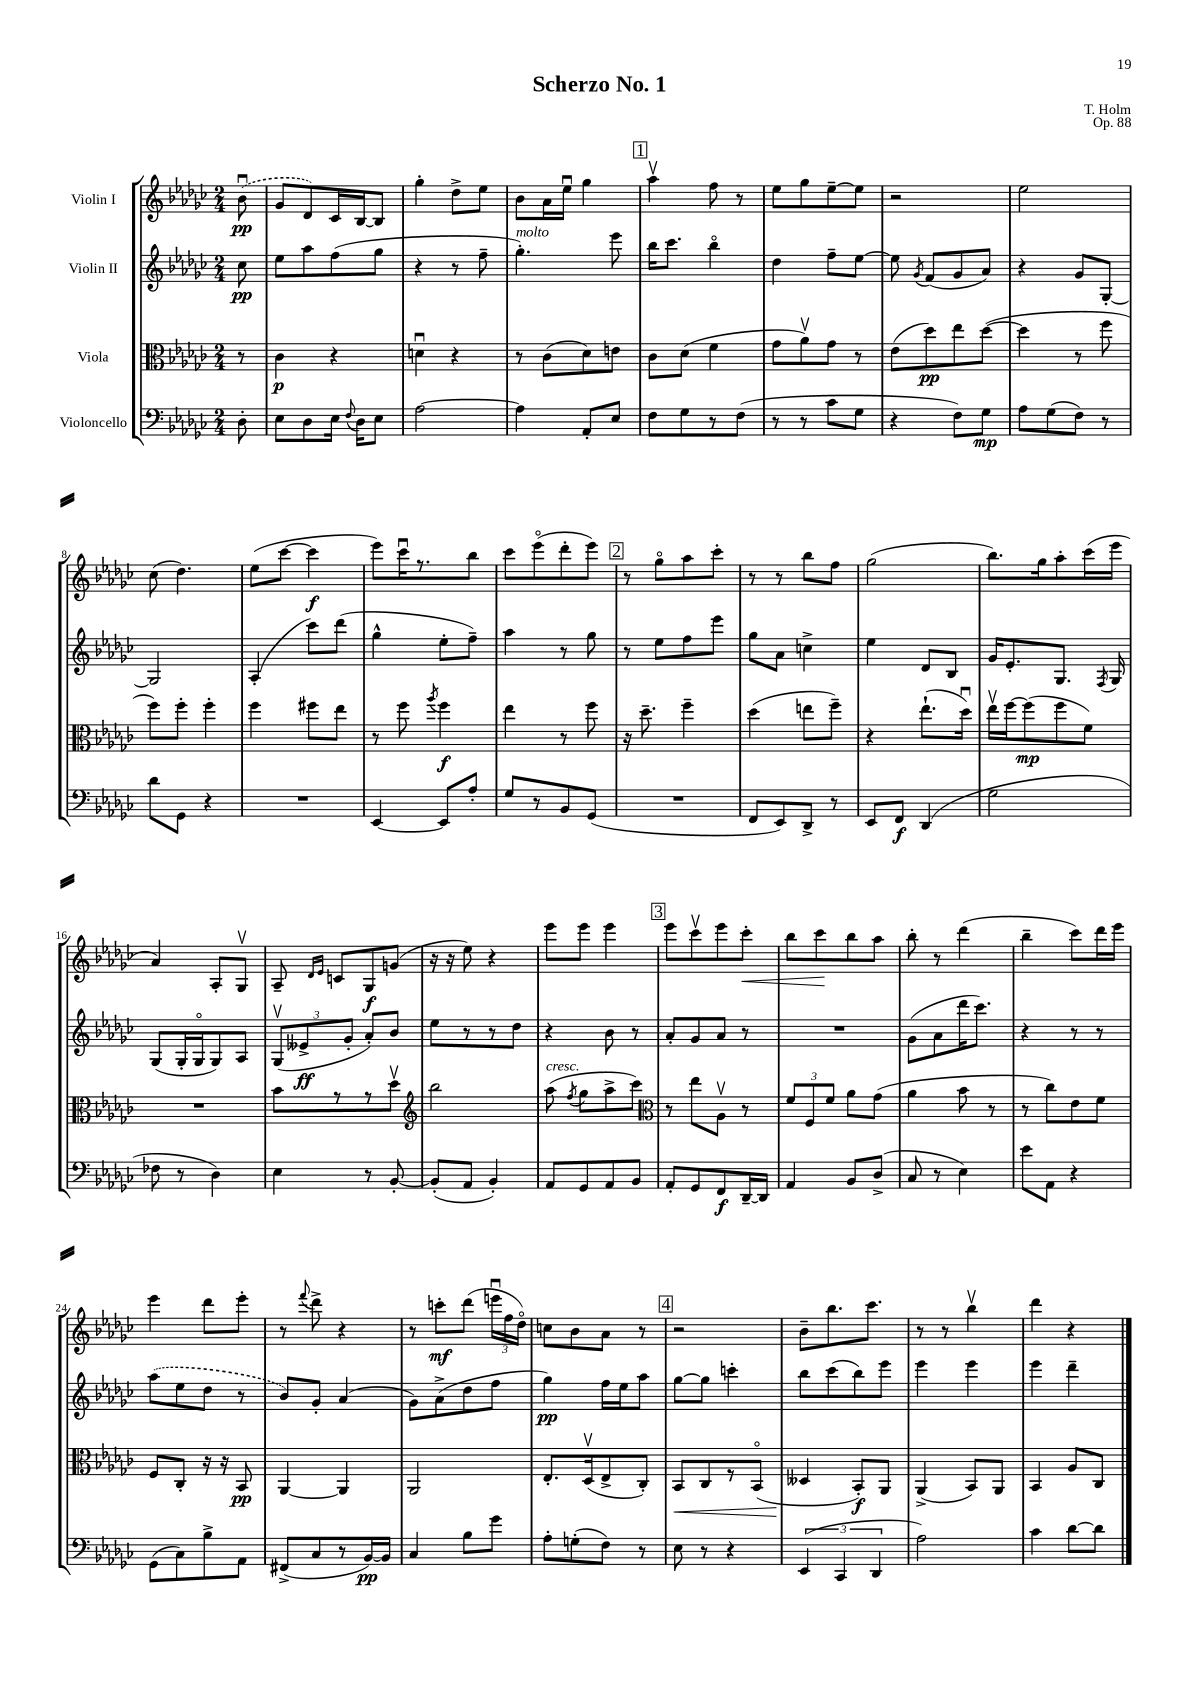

**kern	**kern	**kern	**kern
*staff4	*staff3	*staff2	*staff1
*clefF4	*clefC3	*clefG2	*clefG2
*k[b-e-a-d-g-c-]	*k[b-e-a-d-g-c-]	*k[b-e-a-d-g-c-]	*k[b-e-a-d-g-c-]
*M2/4	*M2/4	*M2/4	*M2/4
8D-'	8r	8cc-	(8b-u
=	=	=	=
8E-	4c-	8ee-	8g-
8D-	.	8aa-	8d-)
16E-	4r	(8ff	16c-
8qqF	.	.	.
16D-	.	.	[16B-
8E-	.	8gg-	8B-]
=	=	=	=
[2A-	4du	4r	4gg-'
.	4r	8r	8dd-^
.	.	8ff~	8ee-
=	=	=	=
4A-]	8r	4.gg-')	8b-
.	(8c-	.	16a-
.	.	.	16ee-u
8AA-'	8d-)	.	4gg-
8E-	8e	8eee-	.
=	=	=	=
8F	8c-	16bb-	4aa-v
.	.	8.ccc-	.
8G-	(8d-	.	.
8r	4f	4bb-o	8ff
(8F	.	.	8r
=	=	=	=
8r	8g-	4dd-	8ee-
8r	8a-v)	.	8gg-
8c-	8g-	8ff~	[8ee-~
8G-	8r	[8ee-	8ee-]
=	=	=	=
4r	(8e-	8ee-]	2r
.	.	8qg-	.
.	8dd-)	(8f	.
8F)	8ee-	8g-	.
8G-	([8dd-	8a-)	.
=	=	=	=
8A-	4dd-]	4r	2ee-
(8G-	.	.	.
8F)	8r	8g-	.
8r	8ff	[8G-'	.
=	=	=	=
8d-	8ff)	2G-]	(8cc-
8GG-	8ff'	.	4.dd-)
4r	4ff'	.	.
=	=	=	=
2r	4ff	(4A-'	(8ee-
.	.	.	[8ccc-
.	8ff#	8ccc-)	4ccc-]
.	8ee-	(8ddd-	.
=	=	=	=
[4EE-	8r	4gg-^^	8eee-)
.	8ff	.	16ccc-u
.	.	.	8.r
.	8qaa-	.	.
8EE-]	4ff	8ee-'	.
8A-'	.	8ff~)	8bb-
=	=	=	=
8G-	4ee-	4aa-	8ccc-
8r	.	.	(8eee-o
8BB-	8r	8r	8ddd-'
(8GG-	8ff	8gg-	8eee-)
=	=	=	=
2r	16r	8r	8r
.	8.dd-~	.	.
.	.	8ee-	8gg-o
.	4ff~	8ff	8aa-
.	.	8eee-	8ccc-'
=	=	=	=
8FF	(4dd-	8gg-	8r
8EE-)	.	8a-	8r
8DD-^	8ee	4cc^	8bb-
8r	8ff~)	.	8ff
=	=	=	=
8EE-	4r	4ee-	(2gg-
8FF	.	.	.
(4DD-	(8.ee-`	8d-	.
.	.	8B-	.
.	16dd-u)	.	.
=	=	=	=
2G-	16ee-v	16g-	8.bb-)
.	[16ff	8.e-'	.
.	(8ff]	.	.
.	.	.	16gg-
.	8ff	8.G-	8aa-'
.	8f)	.	(16ccc-
.	.	8qF	.
.	.	16G-	16eee-
=	=	=	=
8F-	2r	(8G-	4a-)
8r	.	16G-'	.
.	.	16G-o	.
4D-)	.	8G-)	8A-'
.	.	8A-	8G-v
=	=	=	=
4E-	8b-	(12G-v	8A-~
.	.	12e--^	.
.	.	.	16qqd-
.	.	.	16qqe-
.	8r	.	8c
.	.	12g-'	.
8r	8r	8a-')	8G-
[8BB-'	8dd-v	8b-	(8g
=	=	=	=
*	*clefG2	*	*
(8BB-']	2bb-	8ee-	16r
.	.	.	16r
8AA-	.	8r	8ee-)
4BB-')	.	8r	4r
.	.	8dd-	.
=	=	=	=
8AA-	(8aa-	4r	8eee-
.	8qff	.	.
8GG-	8gg-	.	8eee-
8AA-	8aa-^	8b-	4eee-
8BB-	8ccc-)	8r	.
=	=	=	=
*	*clefC3	*	*
8AA-'	8r	8a-'	8eee-
8GG-	8ee-	8g-	8ccc-v
8FF	8A-v	8a-	8eee-
[16DD-~	8r	8r	8ccc-'
16DD-]	.	.	.
=	=	=	=
4AA-	12f	2r	8bb-
.	12F	.	.
.	.	.	8ccc-
.	12f	.	.
8BB-	8a-	.	8bb-
(8D-^	(8g-	.	8aa-
=	=	=	=
8C-	4a-	(8g-	8bb-'
8r	.	8a-	8r
4E-)	8b-	16ddd-	(4ddd-
.	.	8.ccc-)	.
.	8r	.	.
=	=	=	=
8e-	8r	4r	4bb-~
8AA-	8cc-)	.	.
4r	8e-	8r	8ccc-)
.	8f	8r	16ddd-
.	.	.	16eee-
=	=	=	=
(8GG-	8F	(8aa-	4eee-
8C-)	8C-'	8ee-	.
8B-^	16r	8dd-	8ddd-
.	16r	.	.
8AA-	8BB-	8r	8eee-'
=	=	=	=
(8FF#^	[4AA-	8b-)	8r
.	.	.	8qqfff
8C-	.	8g-'	8ddd-^
8r	4AA-]	(4a-	4r
[16BB-)	.	.	.
16BB-]	.	.	.
=	=	=	=
4C-	2AA-	8g-)	8r
.	.	(8a-^	8ccc'
8B-	.	8dd-	(8ddd-
8g-	.	8ff	24eeeu
.	.	.	24ff
.	.	.	24dd-o)
=	=	=	=
8A-'	8.E-'	4gg-)	8cc
(8G'	.	.	8b-
.	(16D-v	.	.
8F)	8E-^	16ff	8a-
.	.	16ee-	.
8r	8C-')	8aa-	8r
=	=	=	=
8E-	8BB-	[8gg-	2r
8r	8C-	8gg-]	.
4r	8r	4ccc'	.
.	(8BB-o	.	.
=	=	=	=
(6EE-	4D--	8bb-	8b-~
.	.	(8ccc-	8.bb-
6CC-	.	.	.
.	8BB-')	8bb-)	.
.	.	.	8.ccc-
6DD-	.	.	.
.	8AA-	8eee-	.
=	=	=	=
2A-)	(4AA-^	4eee-	8r
.	.	.	8r
.	8BB-)	4eee-	4bb-v
.	8AA-	.	.
=	=	=	=
4c-	4BB-	4eee-	4ddd-
[8d-	8A-	4ddd-~	4r
8d-]	8C-	.	.
==	==	==	==
*-	*-	*-	*-
